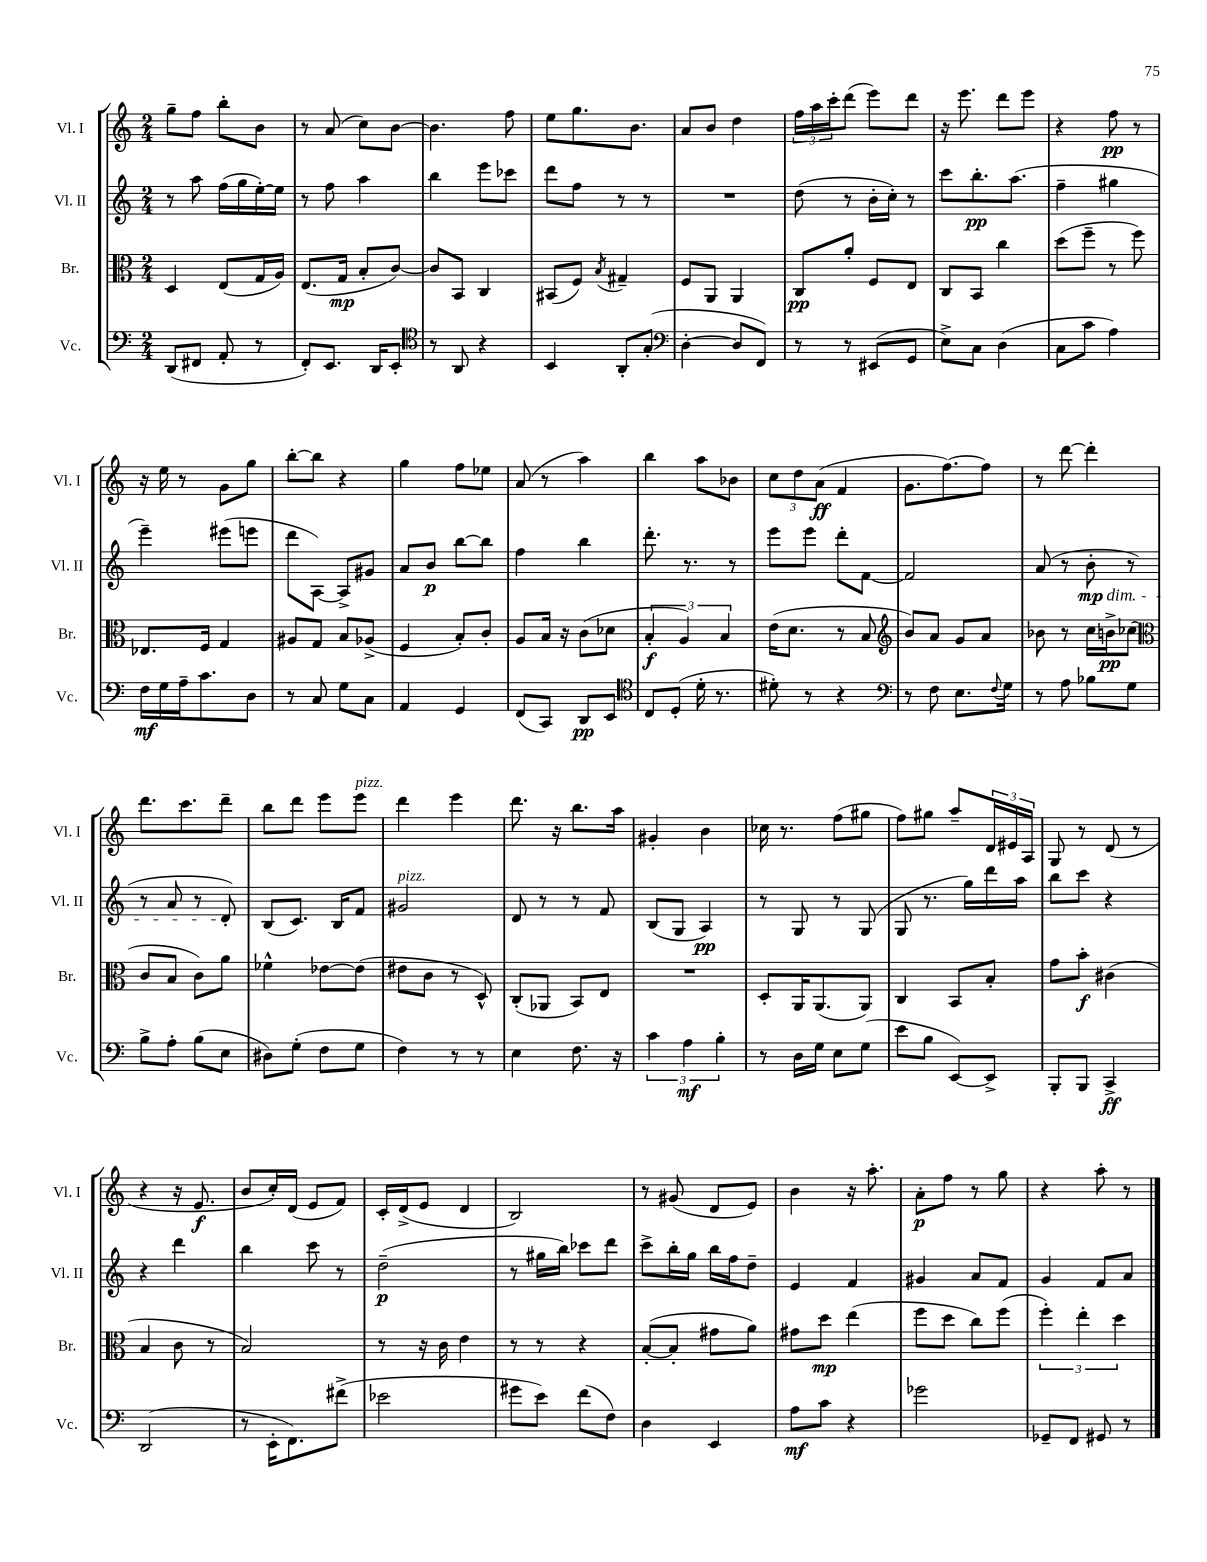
<<
\new StaffGroup <<
\new Staff = "s0" \with { instrumentName = "Vl. I" shortInstrumentName = "Vl. I" } {
    \clef treble \key c \major \numericTimeSignature \time 2/4
    g''8-- f''8 b''8-. b'8 |
    r8 a'8( c''8) b'8~ |
    b'4. f''8 |
    e''8 g''8. b'8. |
    a'8 b'8 d''4 |
    \tuplet 3/2 { f''16 a''16 c'''16-. } d'''8( e'''8) d'''8 |
    r16 e'''8. d'''8 e'''8 |
    r4 f''8\pp r8 |
    r16 e''16 r8 g'8 g''8 |
    b''8~-. b''8 r4 |
    g''4 f''8 ees''8 |
    a'8( r8 a''4) |
    b''4 a''8 bes'8 |
    \tuplet 3/2 { c''8 d''8 a'8\ff( } f'4 |
    g'8. f''8.~) f''8 |
    r8 d'''8~ d'''4-. |
    d'''8. c'''8. d'''8-- |
    b''8 d'''8 e'''8 e'''8^\markup { \italic "pizz." } |
    d'''4 e'''4 |
    d'''8. r16 b''8. a''16 |
    gis'4-. b'4 |
    ces''16 r8. f''8( gis''8 |
    f''8) gis''8 a''8-- \tuplet 3/2 { d'16 eis'16 a16 } |
    g8 r8 d'8( r8 |
    r4 r16 e'8.\f |
    b'8 c''16-.) d'16( e'8 f'8) |
    c'16-. d'16->( e'8 d'4 |
    b2) |
    r8 gis'8( d'8 e'8) |
    b'4 r16 a''8.-. |
    a'8-.\p f''8 r8 g''8 |
    r4 a''8-. r8 \bar "|." |
}
\new Staff = "s1" \with { instrumentName = "Vl. II" shortInstrumentName = "Vl. II" } {
    \clef treble \key c \major \numericTimeSignature \time 2/4
    r8 a''8 f''16( g''16 e''16~-.) e''16 |
    r8 f''8 a''4 |
    b''4 e'''8 ces'''8 |
    d'''8 f''8 r8 r8 |
    R2 |
    d''8( r8 b'16-. c''16-.) r8 |
    c'''8 b''8.-.\pp a''8.( |
    f''4-- gis''4 |
    e'''4--) eis'''8( e'''8 |
    d'''8 a8~) a8-> gis'8 |
    a'8 b'8\p b''8~ b''8 |
    f''4 b''4 |
    d'''8.-. r8. r8 |
    e'''8 e'''8 d'''8-. f'8~ |
    f'2 |
    a'8( r8 b'8-.\mp\dim r8 |
    r8 a'8 r8 d'8-.\!) |
    b8( c'8.) b16 f'8 |
    gis'2^\markup { \italic "pizz." } |
    d'8 r8 r8 f'8 |
    b8( g8 a4\pp) |
    r8 g8 r8 g8( |
    g8 r8. g''16) d'''16 a''16 |
    b''8 c'''8 r4 |
    r4 d'''4 |
    b''4 c'''8 r8 |
    d''2--\p( |
    r8 gis''16 b''16) ces'''8 d'''8 |
    c'''8-> b''16-. g''16 b''16 f''16 d''8-- |
    e'4 f'4 |
    gis'4 a'8 f'8 |
    g'4 f'8 a'8 \bar "|." |
}
\new Staff = "s2" \with { instrumentName = "Br." shortInstrumentName = "Br." } {
    \clef alto \key c \major \numericTimeSignature \time 2/4
    d4 e8( g16 a16) |
    e8.( g16\mp b8-. c'8~) |
    c'8 b,8 c4 |
    bis,8( f8) \acciaccatura { b8 } gis4-- |
    f8 a,8 a,4 |
    c8\pp a'8-. f8 e8 |
    c8 b,8 c''4 |
    d''8( f''8-- r8 f''8) |
    ees8. f16 g4 |
    ais8 g8 b8 aes8->( |
    f4 b8-.) c'8-. |
    a8 b16 r16 c'8( des'8 |
    \tuplet 3/2 { b4-.\f a4) b4 } |
    e'16( d'8. r8 b8 |
    \clef treble b'8) a'8 g'8 a'8 |
    bes'8 r8 c''16 b'16->\pp ces''8( |
    \clef alto c'8 b8 c'8) a'8 |
    fes'4-^ ees'8~ ees'8( |
    eis'8 c'8 r8 d8-^) |
    c8-.( aes,8 b,8) e8 |
    R2 |
    d8-. a,16 a,8.( a,8) |
    c4 b,8 b8-. |
    g'8 b'8-.\f cis'4( |
    b4 c'8 r8 |
    b2) |
    r8 r16 c'16 e'4 |
    r8 r8 r4 |
    b8~-.( b8-. gis'8 a'8) |
    gis'8 d''8\mp e''4( |
    f''8 d''8 c''8) f''8( |
    \tuplet 3/2 { f''4-.) e''4-. d''4 } \bar "|." |
}
\new Staff = "s3" \with { instrumentName = "Vc." shortInstrumentName = "Vc." } {
    \clef bass \key c \major \numericTimeSignature \time 2/4
    d,8( fis,8 a,8-. r8 |
    f,8-.) e,8. d,16 e,8-. |
    \clef tenor r8 a,8 r4 |
    b,4 a,8-. g8-.( |
    \clef bass d4~-. d8 f,8) |
    r8 r8 eis,8( g,8 |
    e8->) c8 d4( |
    c8 c'8 a4) |
    f16\mf g16 a16-- c'8. d8 |
    r8 c8 g8 c8 |
    a,4 g,4 |
    f,8( c,8) d,8\pp e,8 |
    \clef tenor c8 d8-.( d'16-. r8. |
    dis'8-.) r8 r4 |
    \clef bass r8 f8 e8. \appoggiatura { f8 } g16 |
    r8 a8 bes8 g8 |
    b8-> a8-. b8( e8 |
    dis8) g8-.( f8 g8 |
    f4) r8 r8 |
    e4 f8. r16 |
    \tuplet 3/2 { c'4 a4\mf b4-. } |
    r8 d16 g16 e8 g8( |
    e'8 b8 e,8~) e,8-> |
    b,,8-. b,,8 c,4->\ff |
    d,2( |
    r8 e,16-. f,8.) fis'8->( |
    ees'2 |
    gis'8 e'8) f'8( f8) |
    d4 e,4 |
    a8\mf c'8 r4 |
    ges'2 |
    ges,8-- f,8 gis,8 r8 \bar "|." |
}
>>
>>
\layout { \context { \Score \remove "Bar_number_engraver" } }
